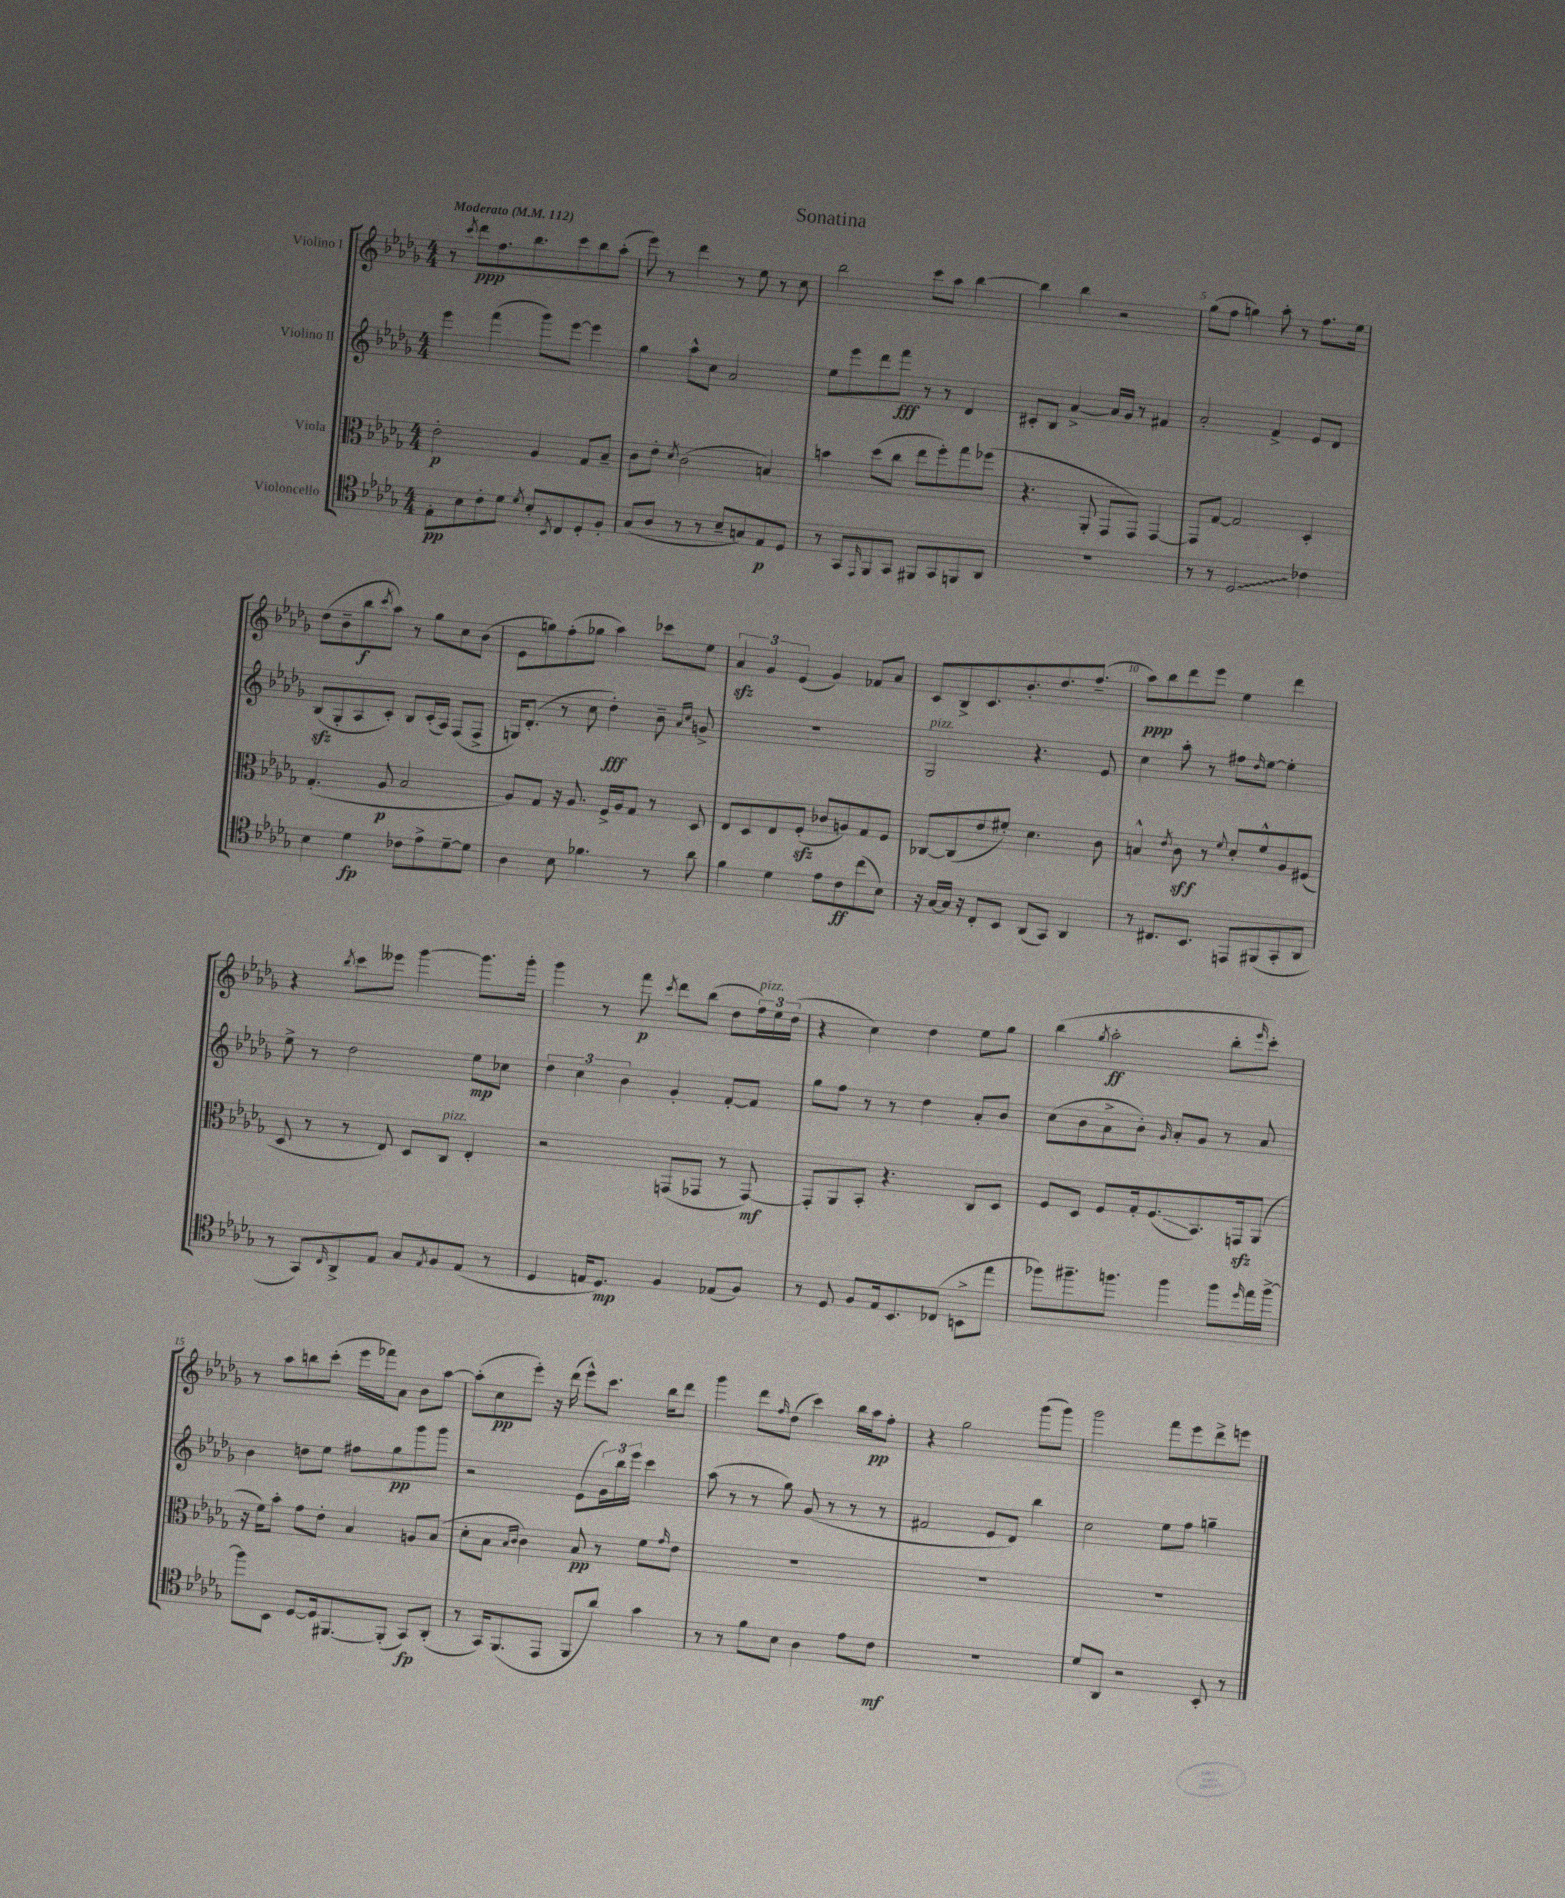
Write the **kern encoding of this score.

**kern	**kern	**kern	**kern
*staff4	*staff3	*staff2	*staff1
*clefC4	*clefC3	*clefG2	*clefG2
*k[b-e-a-d-g-]	*k[b-e-a-d-g-]	*k[b-e-a-d-g-]	*k[b-e-a-d-g-]
*M4/4	*M4/4	*M4/4	*M4/4
*MM112	*MM112	*MM112	*MM112
8E-'	2e-'	4eee-	8r
.	.	.	8qccc
8B-	.	.	8ddd-
8c'	.	(4fff	8.ff
8d-	.	.	.
.	.	.	8.bb-
8qd-	.	.	.
8B-'	4A-	8ggg-)	.
8qBB-	.	.	.
8C	.	[8eee-	8ccc
8D-'	8G-	4eee-]	8bb-
8F'	8B-~	.	(8aa-'
=	=	=	=
(8G-	8c	4gg-	8eee-)
8A-	8e-'	.	8r
.	8qd-	.	.
8r	(2c	8aa-^^	4ddd-
8r	.	8cc	.
8B-~	.	2a-	8r
8G)	.	.	8ee-
8E-	4B)	.	8r
8D-	.	.	8cc
=	=	=	=
8r	4b	8ee-	2bb-
8GG-	.	8eee-	.
16qqEE-	.	.	.
8FF	(8dd-	8ddd-	.
8GG-	8cc	8fff	.
8FF#	8ee-	8r	8ccc
8GG-	8ff')	8r	8aa-
8FF	8gg-	4d-	[4bb-
8AA-	(8ff-	.	.
=	=	=	=
1r	4.r	8c#'	4bb-]
.	.	8B-	.
.	.	[4a-^	4bb-
.	8AA-'	.	.
.	8GG-	16a-]	2r
.	.	16g-	.
.	8GG-)	8r	.
.	[4GG-	4f#	.
=	=	=	=
8r	8GG-]	2a-'	(8gg-
8r	[8G-	.	8ff
2D-	2G-]	.	4gg)
.	.	4f^	8aa-'
.	.	.	8r
4c-	4D-'	8e-	8.ff
.	.	8d-	.
.	.	.	16ee-
=	=	=	=
4B-	(4.G-'	(8B-	(8dd-
.	.	8G-'	8b-~
4d-	.	8A-	8bb-
.	.	.	8qccc
.	8A-	8c')	8aa-)
8c-	2B-	8B-	8r
8e-^	.	(16c'	8gg-
.	.	16A-)	.
[8d-~	.	(8F	8cc
8d-]	.	8F^	(8b-
=	=	=	=
4A-	8A-)	16G)	8e-
.	.	(8.d-'	.
.	8G-	.	8gg)
8B-	16r	8r	(8ff'
.	8.A-	.	.
4.f-	.	8cc	8gg-
.	16F^	4dd-')	4aa-)
.	16A-	.	.
.	8G-	.	.
8r	8r	8b-~	8ccc-
.	.	16qqa-	.
.	.	16qqcc	.
8a-	8D-	8g^	8ee-
=	=	=	=
4f	8E-	1r	6a-
.	8D-	.	.
.	.	.	6g-
4d-	8E-	.	.
.	.	.	(6e-
.	(8F'	.	.
8e-	8c-	.	4g-)
8c	8A)	.	.
(8cc	8G-	.	8f-
8B-)	8F	.	8a-
=	=	=	=
16r	[8C-	2G-	8c
[16G-	.	.	.
16G-]	(8C-]	.	8B-^
16r	.	.	.
8C'	8e-	.	8.c
8BB-	8f#')	.	.
.	.	.	8.b-'
(8AA-	4.d-	4.r	.
8GG-)	.	.	8.dd-
4AA-	.	.	.
.	.	.	(8.ff~
.	8c	8e-	.
=	=	=	=
8r	4B^^	4cc	8aa-)
8.C#	.	.	8bb-
.	8qe-	.	.
.	8c	8aa-'	8ddd-
8.BB-	.	.	.
.	8r	8r	8eee-
.	8qqf	.	.
8EE	8d-'	8ff#	4ee-
.	.	16qqdd-	.
(8FF#	8f^^	[8ee-	.
8GG-'	8A-	4ee-']	4ddd-
8AA-	(8F#	.	.
=	=	=	=
8r	8D-	8ee-^	4r
8GG-)	8r	8r	.
16qqC	.	.	8qbb-
8AA-^	8r	2dd-	8ccc
8E-	8E-)	.	8eee--
8G-	8D-	.	[4ggg-
8qE-	.	.	.
8F	8C	.	.
(8E-	4E-'	8ee-	8.ggg-]
8r	.	8cc-	.
.	.	.	16ggg-'
=	=	=	=
4D-	2r	6dd-	4ggg-
.	.	6cc	.
16E	.	.	8r
8.D-)	.	.	.
.	.	6b-	.
.	.	.	8fff
.	.	.	8qccc
4F	(8GG	4g-'	8ddd-
.	8GG-	.	(8bb-
(8E-	8r	[8f'	8dd-
8F)	[8GG-)	8f]	24ff)
.	.	.	24ee-
.	.	.	(24dd-
=	=	=	=
8r	8GG-']	8gg-	4r
8D-	8AA-	8ff	.
8F	8BB-'	8r	4cc)
16E-	4.r	8r	.
8.BB-	.	.	.
.	.	4dd-	4dd-
(8C-	.	.	.
8BB^	8C	8a-'	8ee-
8ee-	8D-	8b-	8gg-
=	=	=	=
8ff-)	8F	(8cc	(4bb-
8.ff#~	8D-	8b-	.
.	.	.	8qgg-
.	8F	8a-^	2aa-'
8.ff	.	.	.
.	16G-'	8b-')	.
.	(8.F	.	.
.	.	16qqg-	.
4ff	.	8a-'	.
.	8.BB-)	8g-	.
8ff	.	8r	8bb-'
.	16GG	.	.
16qqdd-	.	.	16qqeee-
16ee-	(8AA-	8a-	8ccc')
[16ff^	.	.	.
=	=	=	=
8ff]	16r	4b-	8r
.	16f)	.	.
8BB-	8b-'	.	8aa-
[8D-	8g-	8dd	8bb
16D-]	8e-'	8ee-	(8ccc'
[8.FF#	.	.	.
.	4B-	8ff#	16eee-
.	.	.	16fff-)
(8FF#']	.	8gg-	8a-
8GG-)	8A	8ggg-	8b-
(8AA-'	(8B-	8ggg-	[8aa-
=	=	=	=
8r	8d-'	2r	(8aa-']
16GG-)	8B-	.	8cc
(8.FF	.	.	.
.	16qqB-	.	.
.	16qqc	.	.
.	4c)	.	8eee-')
8EE-	.	.	16r
.	.	.	(16ddd-
8FF	8B-	(8e-	8eee-^^)
8a-)	8r	24g-)	8.ccc
.	.	24bb-	.
.	.	24eee-	.
4g-	8f	4ccc	.
.	.	.	16bb-
.	16qqg-	.	.
.	8e-	.	8ddd-
=	=	=	=
8r	1r	(8aa-	4ggg-
8r	.	8r	.
8f	.	8r	8ddd-
.	.	.	16qqff
8B-	.	8gg-)	(8dd-
4A-	.	(8g-	4ccc)
.	.	8r	.
8e-	.	8r	16bb-
.	.	.	16aa-
8c	.	8r	8ff'
=	=	=	=
1r	1r	2f#	4r
.	.	.	2gg-
.	.	8e-	.
.	.	8d-)	.
.	.	4bb-	(8ggg-
.	.	.	8ggg-)
=	=	=	=
8d-	1r	2cc	2ggg-
8AA-	.	.	.
2r	.	.	.
.	.	8ee-	8fff
.	.	8ff	8eee-
8BB-'	.	4gg~	8ddd-^
8r	.	.	8eee
==	==	==	==
*-	*-	*-	*-
